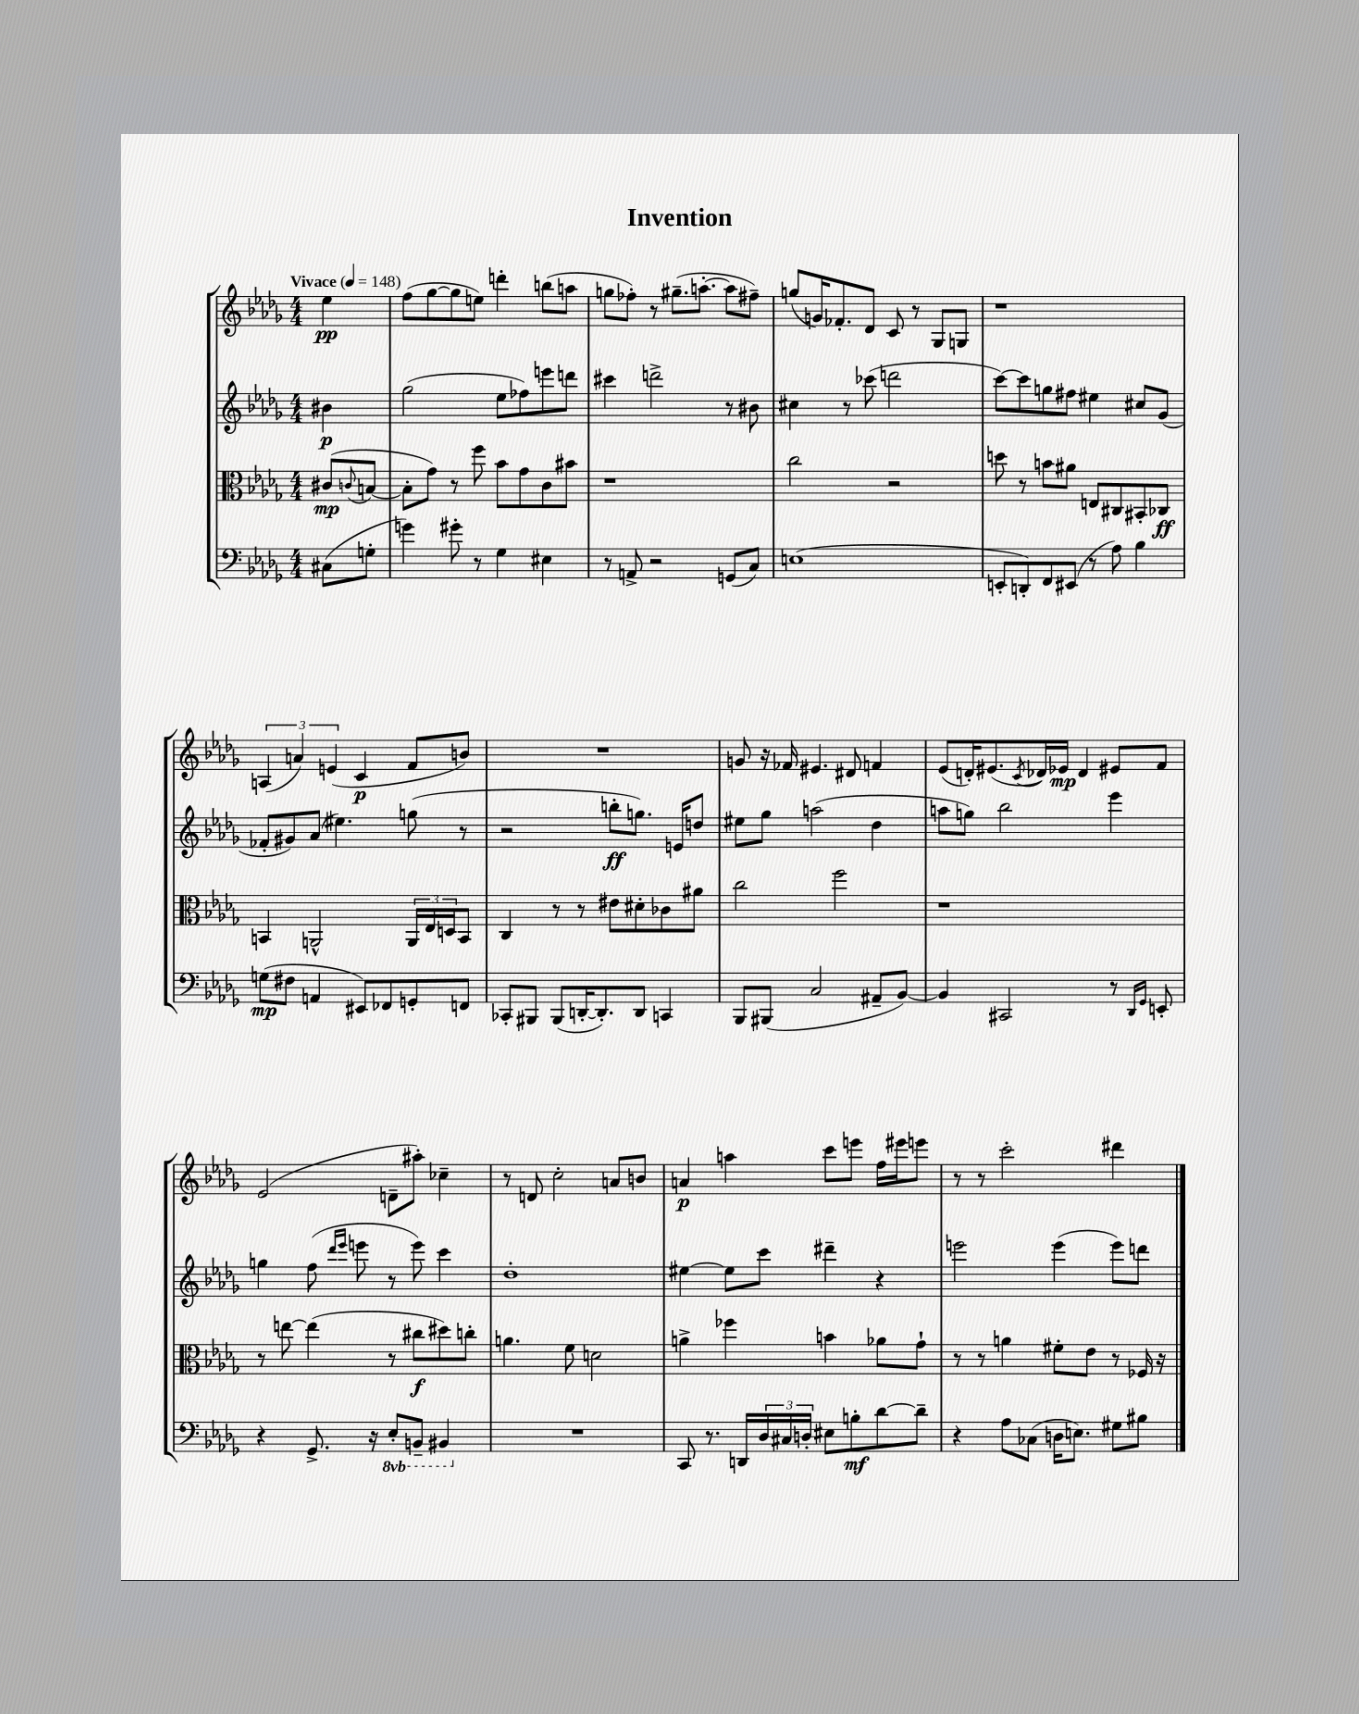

**kern	**kern	**kern	**kern
*staff4	*staff3	*staff2	*staff1
*clefF4	*clefC3	*clefG2	*clefG2
*k[b-e-a-d-g-]	*k[b-e-a-d-g-]	*k[b-e-a-d-g-]	*k[b-e-a-d-g-]
*M4/4	*M4/4	*M4/4	*M4/4
*MM148	*MM148	*MM148	*MM148
(8C#	(8c#	4b#	4ee-
.	8qqc	.	.
8G'	[8B	.	.
=	=	=	=
4g)	8B']	(2gg-	(8ff
.	8g-)	.	[8gg-
8g#'	8r	.	8gg-]
8r	8ff	.	8ee)
4G-	8b-	8ee-	4ddd'
.	8g-	8ff-)	.
4E#	8c	8eee	(8bb
.	8b#	8ddd	8aa
=	=	=	=
8r	1r	4ccc#	8gg
8AA^	.	.	8ff-')
2r	.	2ddd^	8r
.	.	.	(8.gg#~
.	.	.	[8.aa'
(8GG	.	8r	8aa]
8C)	.	8b#	8ff#~)
=	=	=	=
(1E	2cc	4cc#	(8gg
.	.	.	16g)
.	.	.	8.f-'
.	.	8r	.
.	.	(8ccc-	8d-
.	2r	2ddd	8c
.	.	.	8r
.	.	.	8G-
.	.	.	8G
=	=	=	=
8EE'	8dd	[8ccc)	1r
8DD')	8r	8ccc]	.
8FF	8b	8gg	.
(8EE#	8a#	8ff#	.
8r	8E	4ee#	.
8A-)	8C#	.	.
4B-	8BB#'	8cc#	.
.	8C-	(8g-	.
=	=	=	=
(8G	4BB	8f-'	(6A
8F#	.	8g#)	.
.	.	.	6a)
4AA	2AA^^	(8a-	.
.	.	.	(6e
.	.	4.ee#)	.
8EE#)	.	.	4c
8FF-	.	.	.
8GG'	24AA	(8gg	8f
.	24E-	.	.
.	24D	.	.
8FF	8BB	8r	8b)
=	=	=	=
8CC-'	4C	2r	1r
8BBB#	.	.	.
(8BBB#	8r	.	.
[16DD'	8r	.	.
8.DD'])	.	.	.
.	8e#	8bb'	.
8DD	8d#'	8.gg)	.
4CC	8c-	.	.
.	.	16e	.
.	8a#	8dd	.
=	=	=	=
8BBB-	2cc	8ee#	8g
(8BBB#	.	8gg-	16r
.	.	.	16f-
2C	.	(2aa	4.e#
.	2ff	.	.
.	.	.	8d#
8AA#~	.	4dd-	4f
[8BB-)	.	.	.
=	=	=	=
4BB-]	1r	8aa	(8e-
.	.	8gg)	16d')
.	.	.	(8.e#
2CC#	.	2bb-	.
.	.	.	8qc
.	.	.	16d-)
.	.	.	16e-
.	.	.	4d-
8r	.	4eee-	8e#
16qqDD-	.	.	.
16qqGG-	.	.	.
8EE'	.	.	8f
=	=	=	=
4r	8r	4gg	(2e-
.	[8ee	.	.
8.GG-^	(4ee]	(8ff	.
.	.	16qqddd-	.
.	.	16qqeee-	.
.	.	8eee	.
16r	.	.	.
8EE-'	8r	8r	8d~
8BBB~	8cc#	8eee)	8aa#')
4BBB#	8dd#)	4ccc	4cc-~
.	8cc'	.	.
=	=	=	=
1r	4.a	1dd-'	8r
.	.	.	8d
.	.	.	2cc'
.	8f	.	.
.	2d	.	.
.	.	.	8a
.	.	.	8b
=	=	=	=
8CC	4a^	[4ee#	4a
8.r	.	.	.
.	4ff-	8ee#]	4aa
16DD	.	.	.
24D-	.	8ccc	.
24C#	.	.	.
24D'	.	.	.
8E#	4b	4ddd#~	8ccc
8B'	.	.	8eee
[8d-	8a-	4r	16ff
.	.	.	16eee#
8d-~]	8g-`	.	8eee
=	=	=	=
4r	8r	2eee	8r
.	8r	.	8r
8A-	4a	.	2ccc'
(8C-	.	.	.
16D	8f#'	(4eee	.
8.E)	.	.	.
.	8e-	.	.
8G#	8r	8eee)	4ddd#
8B#	16F-	8ddd	.
.	16r	.	.
==	==	==	==
*-	*-	*-	*-
